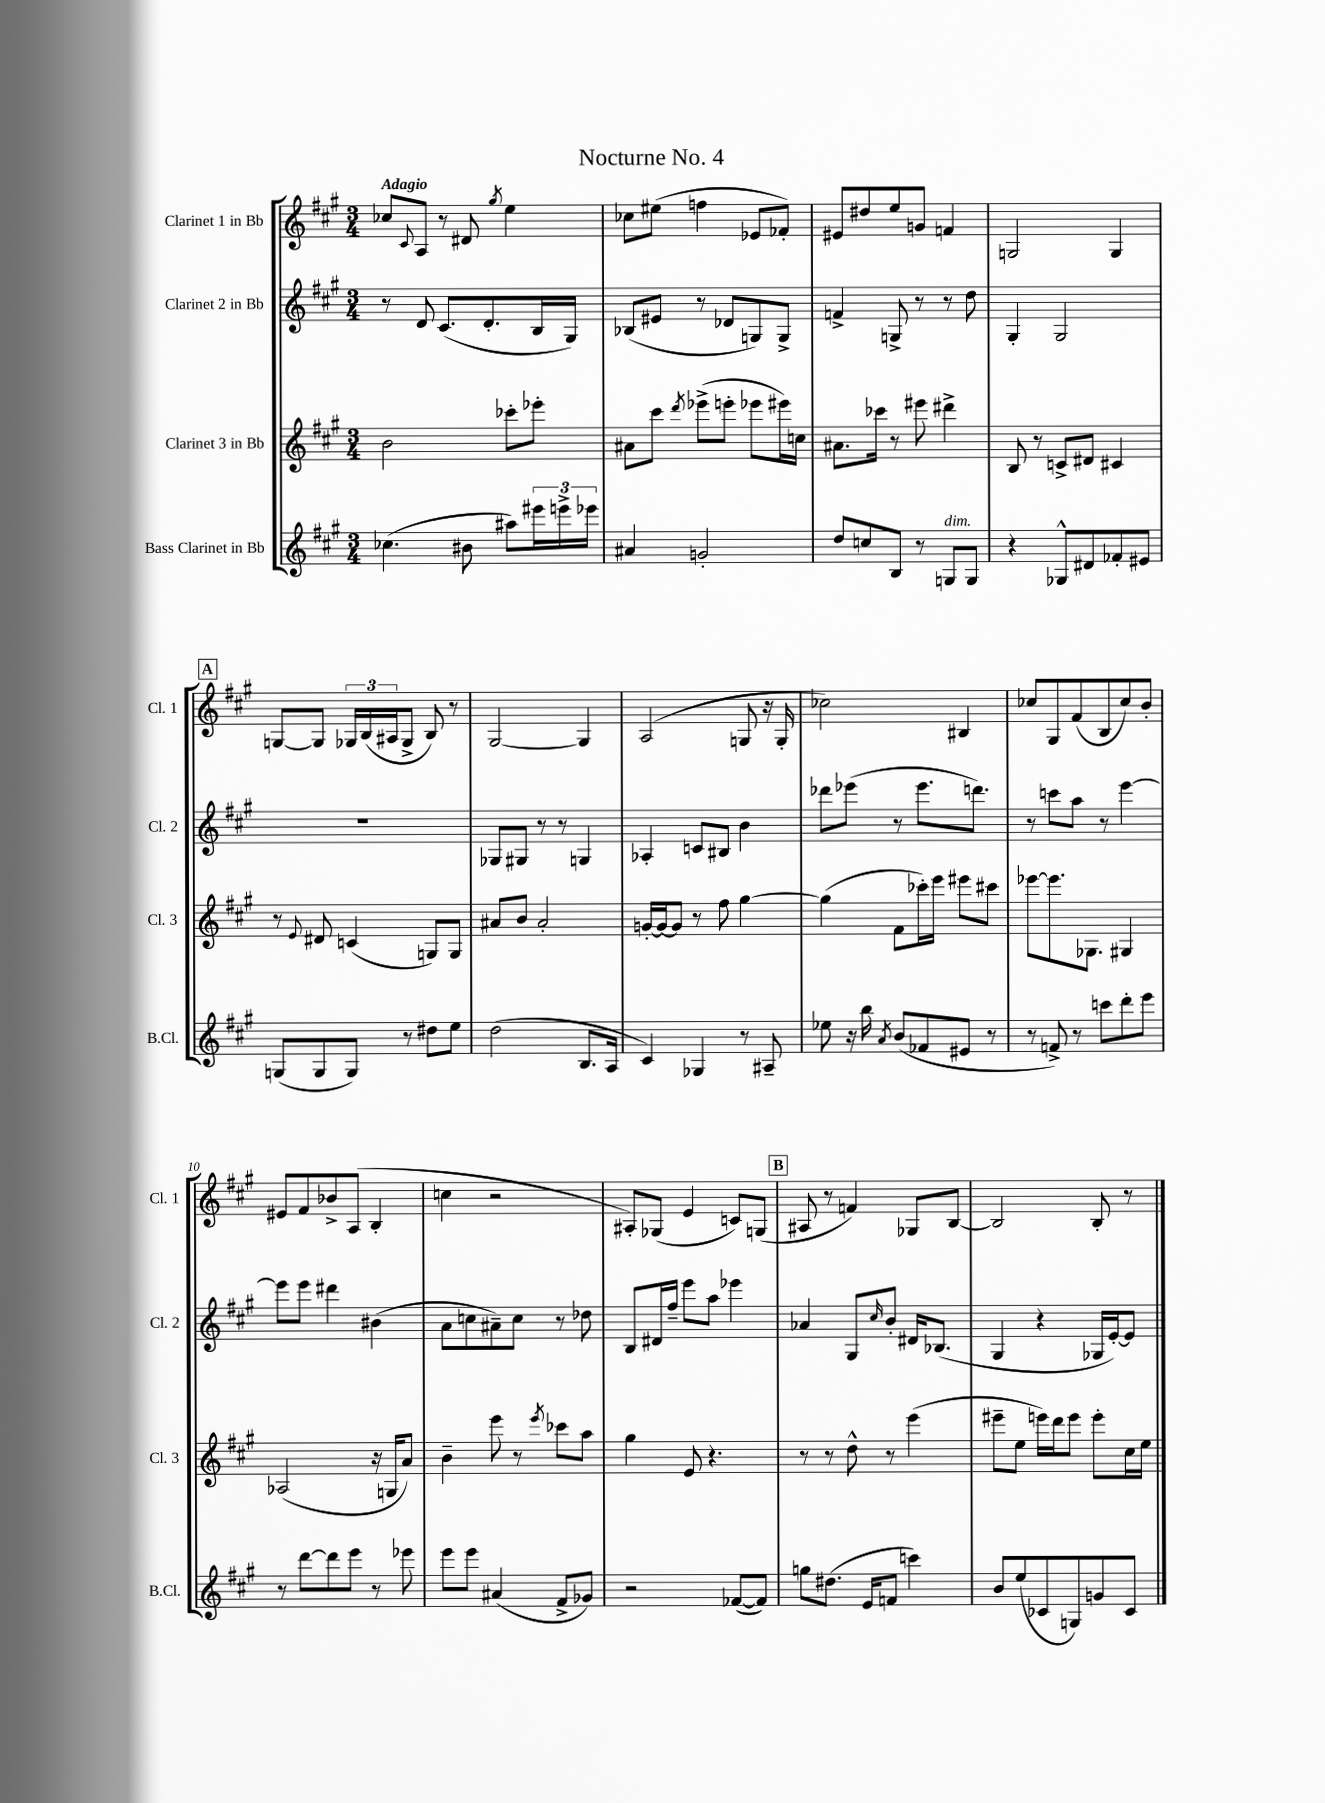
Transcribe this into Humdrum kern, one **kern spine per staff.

**kern	**kern	**kern	**kern
*staff4	*staff3	*staff2	*staff1
*clefG2	*clefG2	*clefG2	*clefG2
*k[f#c#g#]	*k[f#c#g#]	*k[f#c#g#]	*k[f#c#g#]
*M3/4	*M3/4	*M3/4	*M3/4
(4.cc-\	2b\	8r	8cc-/L
.	.	.	8qqc#/
.	.	8d/	8A/J
.	.	(8.c#/L	8r
8b#\	.	.	8d#/
.	.	8.d'/	.
.	.	.	8qgg#/
8aa#\L)	8ccc-'\L	.	4ee\
24eee#\L	8eee-'\J	16B/L	.
24eee^\	.	.	.
.	.	16G#/JJ)	.
24eee-\JJ	.	.	.
=	=	=	=
4a#/	8a#\L	(8B-/L	8cc-\L
.	8ccc#\J	8e#/J	(8ee#\J
.	8qddd/	.	.
2g'/	(8eee-^\L	8r	4ff\
.	8eee'\J	8d-/L	.
.	8eee-\L	8G/)	8e-/L
.	16eee#\L)	8G^/J	8f-'/J)
.	16cc\JJ	.	.
=	=	=	=
8dd/L	8.a#\L	4f^/	8e#/L
8cc/	.	.	8dd#/
.	16ccc-\Jk	.	.
8B/J	8r	8G^/	8ee/
8r	8eee#\	8r	8g/J
8G/L	4ddd#^\	8r	4f/
8G/J	.	8dd\	.
=	=	=	=
4r	8B/	4G#'/	2G/
.	8r	.	.
8G-^^/L	8c^/L	2G#/	.
8d#/	8d#/J	.	.
8f-'/	4c#/	.	4G/
8e#/J	.	.	.
=	=	=	=
(8G/L	8r	2.r	[8G/L
.	8qqe/	.	.
8G/	8d#/	.	8G/]J
8G/J)	(4c/	.	24G-/LL
.	.	.	(24B/
.	.	.	24A#/J
8r	.	.	8G-^/J
8dd#\L	8G/L)	.	8B/)
8ee\J	8G/J	.	8r
=	=	=	=
(2dd\	8a#/L	8G-/L	[2G#/
.	8b/J	8G#/J	.
.	2a#'/	8r	.
.	.	8r	.
8.B/L	.	4G/	4G#/]
16A/Jk	.	.	.
=	=	=	=
4c#/)	[16g'/LL	4A-'/	(2A/
.	16g/_J	.	.
.	8g/]J	.	.
4G-/	8r	8c/L	.
.	8ff#\	8B#/J	.
8r	[4gg#\	4b\	8G/
8A#~/	.	.	16r
.	.	.	16G'/
=	=	=	=
8ee-\	(4gg#\]	8ddd-\L	2cc-\)
16r	.	(8eee-\J	.
16bb\	.	.	.
8qa/	.	.	.
(8b/L	8f#\L	8r	.
8f-/	16ccc-'\L)	8.eee-\L	.
.	16eee\JJ	.	.
8e#/J	8eee#\L	.	4B#/
.	.	8.ddd\J)	.
8r	8ccc#\J	.	.
=	=	=	=
8r	[8eee-\L	8r	8cc-/L
8f^/)	8.eee-\]	8ccc\L	8G#/
8r	.	8aa\J	(8f#/
.	8.G-\J	.	.
8ccc\L	.	8r	8B/
8ddd'\	4G#/	[4eee\	8cc-/)
8eee\J	.	.	8b'/J
=	=	=	=
8r	(2A-/	8eee\]L	8e#/L
[8ddd\L	.	8eee\J	8f#/
8ddd\]	.	4ddd#\	8b-^/
8eee\J	.	.	(8A/J
8r	16r	(4b#\	4B'/
.	16G/LK	.	.
8eee-\	8a/J)	.	.
=	=	=	=
8eee\L	4b~\	8a\L	4cc\
8eee\J	.	8cc\	.
(4a#/	8eee\	8a#~\)	2r
.	8r	8cc\J	.
.	8qeee/	.	.
8f#^/L	8ccc-\L	8r	.
8g-/J)	8aa\J	8dd-\	.
=	=	=	=
2r	4gg#\	8B/L	8A#'/L)
.	.	16d#/L	(8G-/J
.	.	16ff#~/JJ	.
.	8e/	8eee\L	4e/
.	4.r	8aa\J	.
([8f-/L	.	4eee-\	8c/L)
8f-/]J)	.	.	(8G/J
=	=	=	=
8gg\L	8r	4a-/	8A#/
(8.dd#\J	8r	.	8r
.	8dd^^\	8G#/L	4f/)
16e/LK	.	.	.
.	.	16qqcc#/	.
8f/J	8r	8b'/J	.
4ccc\)	(4eee\	16d#/LK	8G-/L
.	.	(8.B-/J	.
.	.	.	[8B/J
=	=	=	=
8b/L	8eee#~\L	4G#/	2B/]
(8ee/	8ee\J	.	.
8c-/	16eee\LL)	4r	.
.	16ddd\J	.	.
8G/)	8eee\J	.	.
8g/	8eee'\L	16G-/LL	8B'/
.	.	[16e'/J)	.
8c-/J	16cc#\L	8e/]J	8r
.	16ee\JJ	.	.
==	==	==	==
*-	*-	*-	*-
